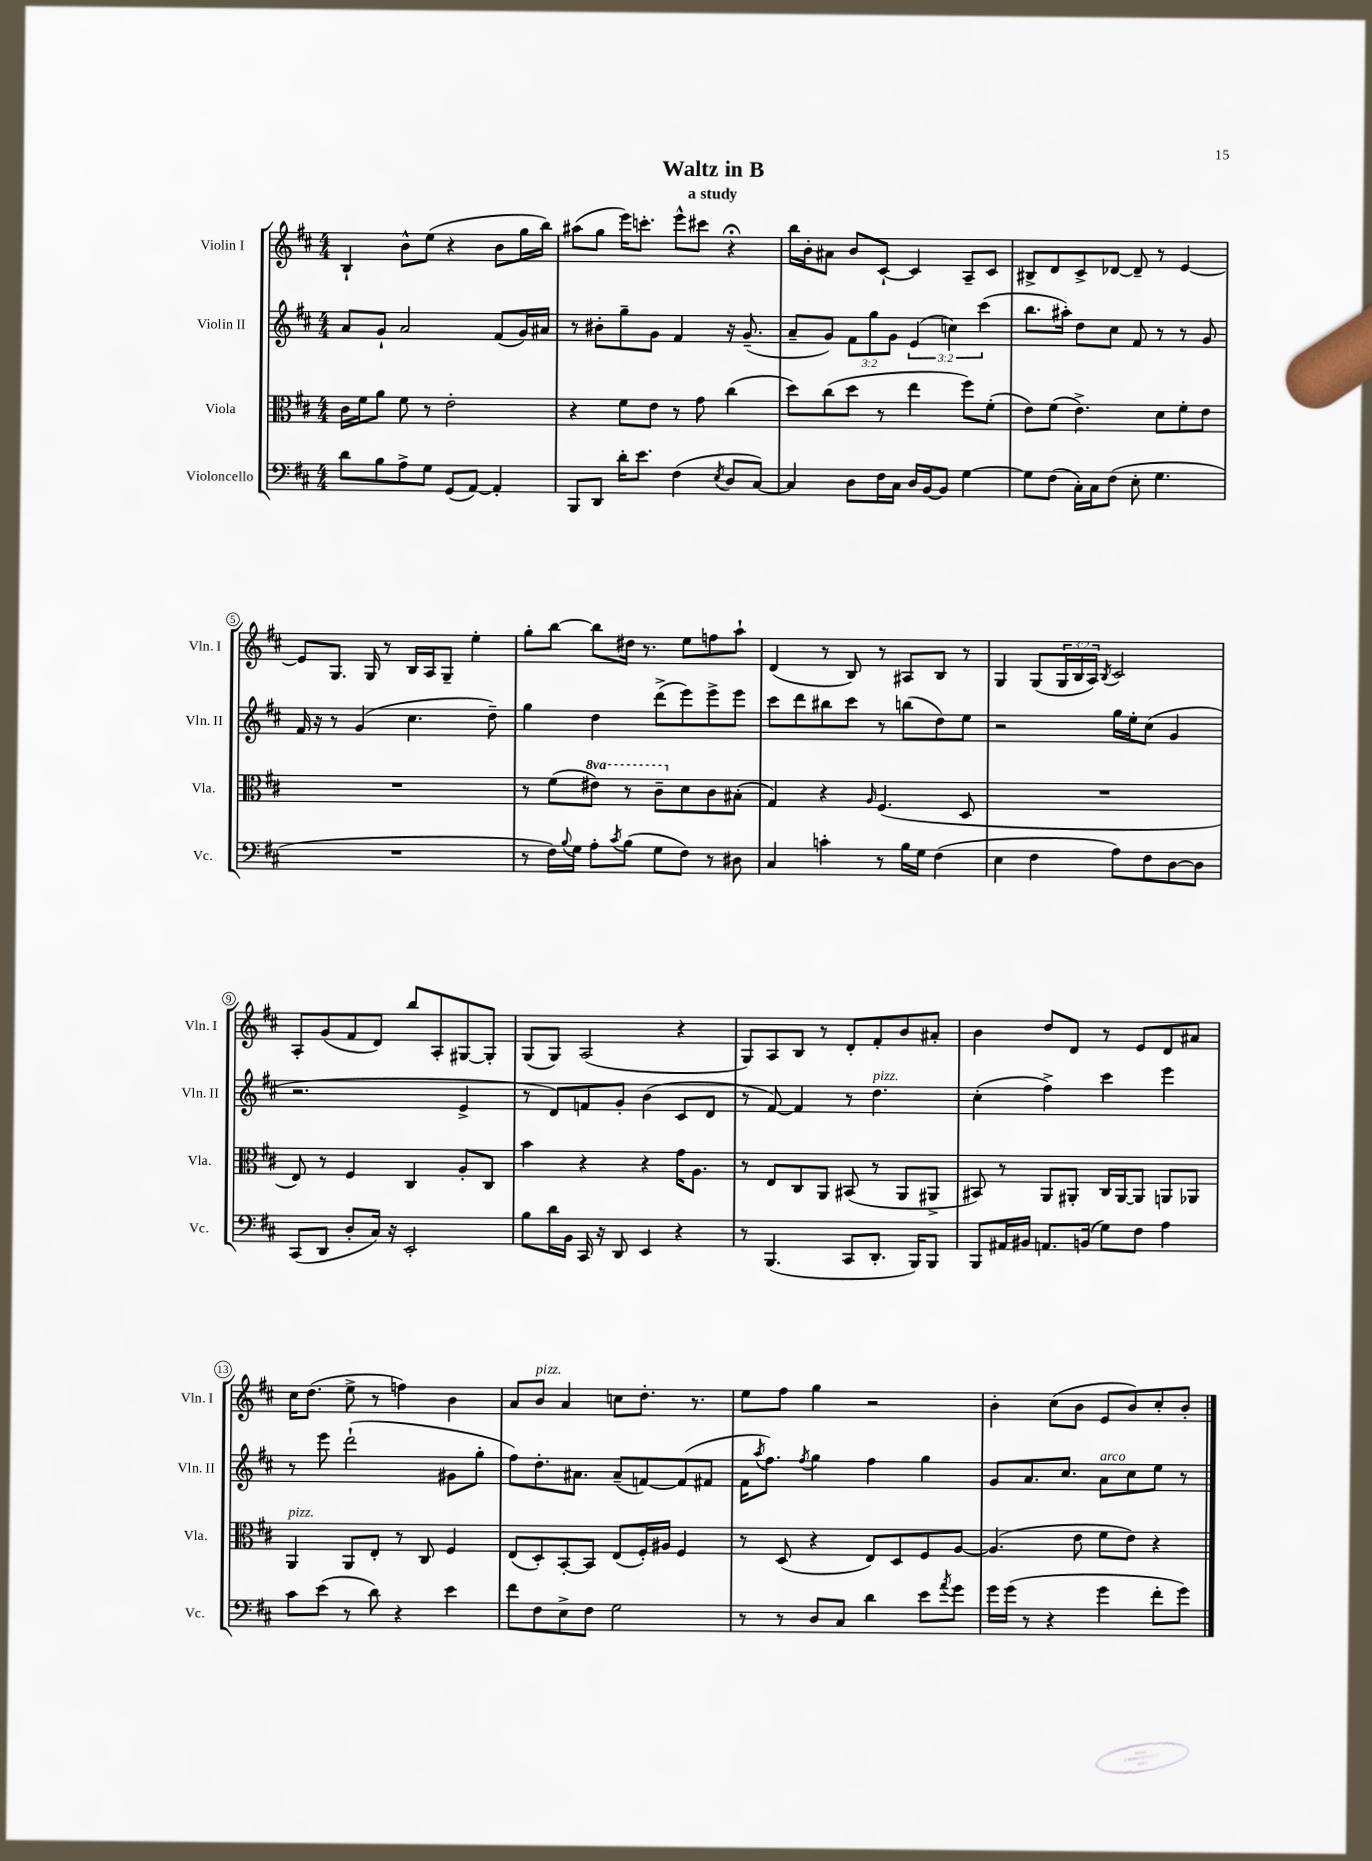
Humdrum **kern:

**kern	**kern	**kern	**kern
*staff4	*staff3	*staff2	*staff1
*clefF4	*clefC3	*clefG2	*clefG2
*k[f#c#]	*k[f#c#]	*k[f#c#]	*k[f#c#]
*M4/4	*M4/4	*M4/4	*M4/4
8d\L	16c#\LL	8a/L	4B`/
.	16f#\J	.	.
8B\	8a\J	8g`/J	.
8A^\	8f#\	2a/	8b^^\L
8G\J	8r	.	(8ee\J
(8GG/L	2e'\	.	4r
[8AA/J)	.	.	.
4AA'/]	.	(8f#/L	8b\L
.	.	16g/L)	16gg\L
.	.	16a#/JJ	16bb\JJ)
=	=	=	=
8BBB/L	4r	8r	(8aa#\L
8DD/J	.	8b#'\L	8gg\J
16d'\LK	8f#\L	8gg~\	16eee\LK)
8.e\J	.	.	8.ccc'\J
.	8e\J	8g\J	.
(4F#\	8r	4f#/	8eee^^\L
.	8g\	.	8ccc#\J
8qE/	.	.	.
8D/L	(4cc#\	16r	4r;
.	.	(8.g~/	.
[8C#/J)	.	.	.
=	=	=	=
4C#/]	8dd\L)	8a~/L	16bb\LL
.	.	.	16b'\J
.	(8cc#\	8g/J)	8a#\J
8D\L	8dd\J	12f#\L	8b/L
.	.	12gg\	.
16F#\L	8r	.	[8c#`/J
.	.	12g\J	.
16C#\JJ	.	.	.
16D/LL	4ee\	(6e/	4c#/]
[16BB/J	.	.	.
8BB/]J	.	.	.
.	.	6cc\)	.
[4G\	8ff#\L)	.	8A~/L
.	.	(6ccc#\	.
.	(8f#'\J	.	8c#/J
=	=	=	=
8G\]L	8e\L)	8.bb\L	8B#^/L
(8F#\J	(8f#\J	.	8d/
.	.	16aa#'\Jk)	.
16C#'\LL)	4.e^\)	8dd\L	8c#^/
16C#\J	.	.	.
(8F#\J	.	8cc#\J	[8d-/J
8E'\	.	8f#/	8d-~/]
4.G\	8d\L	8r	8r
.	8f#'\	8r	[4e/
.	8e\J	8g/	.
=	=	=	=
1r	1r	16f#/	8e/]L
.	.	16r	.
.	.	8r	8.G/J
.	.	(4g/	.
.	.	.	16G/
.	.	.	8r
.	.	4.cc#\	16B/LL
.	.	.	16A/J
.	.	.	8G~/J
.	.	.	4ee'\
.	.	8dd~\)	.
=	=	=	=
8r	8r	4gg\	8gg'\L
16F#\LL)	(8f#\L	.	[8bb\J
8qqB/	.	.	.
16G\JJ	.	.	.
8A'\L	8ee#\J)	4dd\	8bb\]L
8qc#/	.	.	.
(8B\J	8r	.	16dd#\Jk
.	.	.	8.r
8G\L	8cc#~\L	(8ddd^\L	.
8F#\J)	8d\	8eee\)	8ee\L
8r	8c#\	8eee^\	8ff\
8D#\	(8B#'\J	8eee\J	8aa`\J
=	=	=	=
4C#/	4G/)	8ccc#\L	(4d/
.	.	8ddd\	.
4c'\	4r	8bb#\	8r
.	.	8ccc#\J	8B/)
.	16qqA/	.	.
8r	(4.F#/	8r	8r
16B\LL	.	(8bb\L	8A#/L
16G\JJ	.	.	.
(4F#\	.	8dd\)	8B/J
.	8D/	8ee\J	8r
=	=	=	=
4E\	1r	2r	4G/
4F#\	.	.	(8G/L
.	.	.	24G/L
.	.	.	24B/
.	.	.	24A/JJ)
.	.	.	8qB/
8A\L)	.	16gg\LL	2c#/
.	.	16ee'\J	.
8F#\	.	(8cc#\J	.
[8D\	.	4g/	.
8D\]J	.	.	.
=	=	=	=
(8CC#/L	8E/)	2.r	8A'/L
8DD/J	8r	.	(8g/
8D'/L	4F#/	.	8f#/
16C#/Jk)	.	.	8d/J)
16r	.	.	.
2EE'/	4C#/	.	8bb/L
.	.	.	8A'/
.	8A'/L	4e^/	[8G#/
.	8C#/J	.	8G#'/]J
=	=	=	=
8B\L	4b\	8r	(8G/L
16d\L	.	8d/L)	8G/J)
16BB\JJ	.	.	.
16CC#/	4r	8f/	(2A/
16r	.	.	.
8DD/	.	8g'/J	.
4EE/	4r	(4b\	.
4r	16g\LK	8c#/L	4r
.	8.A\J	.	.
.	.	8d/J	.
=	=	=	=
8r	8r	8r	8G/L)
(4.BBB/	8E/L	[8f#/)	8A/
.	8C#/	4f#/]	8B/J
.	8AA/J	.	8r
8CC#/L	(8BB#/	8r	8d'/L
8.DD'/J	8r	4.dd\	8f#'/
.	8AA/L	.	8b/
16BBB/LK)	.	.	.
8BBB/J	8AA#^/J	.	8a#'/J
=	=	=	=
8BBB/L	8BB#/)	(4cc#'\	4b\
16AA#/L	8r	.	.
16BB#/JJ	.	.	.
8.AA/L	8AA/L	4ff#^\)	8dd/L
.	8AA#'/J	.	8d/J
(16BB/Jk	.	.	.
8G\L)	16C#/LL	4ccc#\	8r
.	[16AA#/J	.	.
8F#\J	8AA#/]J	.	8e/L
4A\	8AA/L	4eee\	8d/
.	8AA-/J	.	8a#/J
=	=	=	=
8c#\L	4AA/	8r	16cc#\LK
.	.	.	(8.dd\J
(8e\J	.	8eee\	.
8r	8AA/L	(2ddd`\	8ee^\
8d\)	8E'/J	.	8r
4r	8r	.	4ff\)
.	8C#/	.	.
4e\	4F#/	8g#\L	4b\
.	.	8gg'\J	.
=	=	=	=
8f#\L	(8E/L	8ff#\L)	8a/L
8F#\	8D'/)	8.dd'\	8b/J
8E^\	[8BB'/	.	4a/
.	.	8.a#\J	.
8F#\J	8BB/]J	.	.
2G\	(8E/L	(8a#~/L	8cc\L
.	16F#'/L)	[8f/)	8.dd'\J
.	16A#/JJ	.	.
.	4F#/	(8f/]	.
.	.	.	8.r
.	.	8f#/J	.
=	=	=	=
8r	8r	16f#\LK	8ee\L
.	.	8qaa/	.
.	.	8.ff#\J)	.
8r	(8D/	.	8ff#\J
.	.	8qff#/	.
8D/L	4r	4gg\	4gg\
8C#/J	.	.	.
4d\	8E/L)	4ff#\	2r
.	8D/	.	.
8e\L	8F#/	4gg\	.
8qa/	.	.	.
8g\J	[8A/J	.	.
=	=	=	=
16g\LL	(4.A/]	8g/L	4b'\
(16g\JJ	.	.	.
8r	.	8.a/	.
4r	.	.	(8cc#\L
.	.	8.cc#/J	.
.	8e\	.	8b\J
4g\	8f#\L	8a\L	8e/L
.	8e\J)	8cc#\	8b/)
8f#'\L	4r	8ee\J	8cc#'/
8g\J)	.	8r	8b'/J
==	==	==	==
*-	*-	*-	*-
